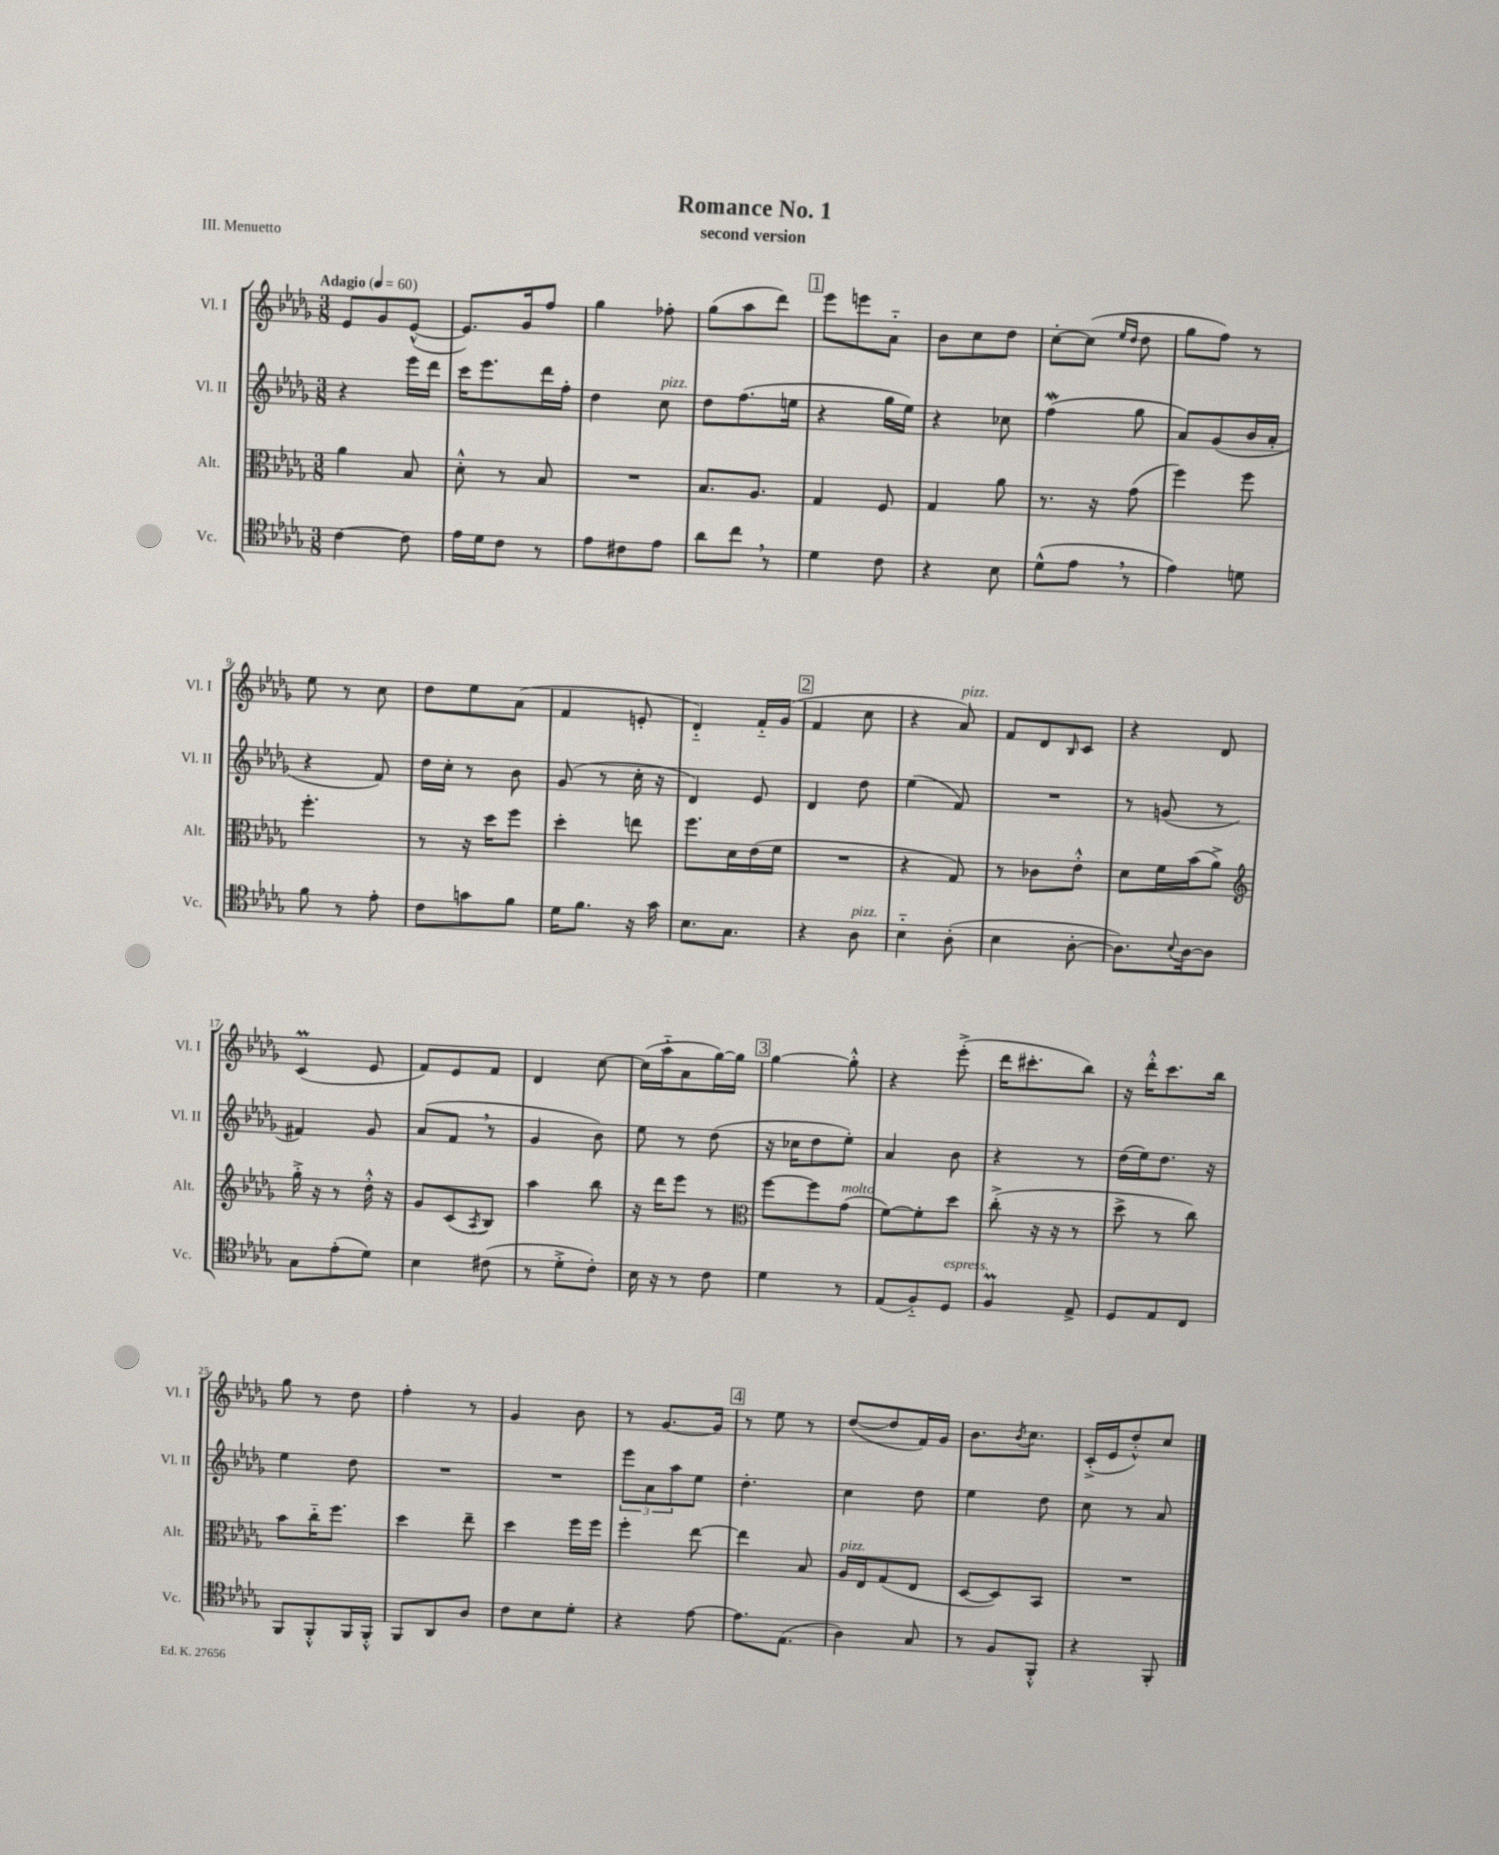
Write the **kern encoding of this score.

**kern	**kern	**kern	**kern
*staff4	*staff3	*staff2	*staff1
*clefC4	*clefC3	*clefG2	*clefG2
*k[b-e-a-d-g-]	*k[b-e-a-d-g-]	*k[b-e-a-d-g-]	*k[b-e-a-d-g-]
*M3/8	*M3/8	*M3/8	*M3/8
*MM60	*MM60	*MM60	*MM60
[4c	4a-	4r	8e-
.	.	.	8g-
8c]	8B-	16eee-	([8e-^^
.	.	16ddd-	.
=	=	=	=
16e-	8d-'^^	16ccc	8.e-])
16d-	.	8.eee-	.
8c	8r	.	.
.	.	.	16g-
8r	8B-	16ddd-	8ff
.	.	16ff'	.
=	=	=	=
8e-	4.r	4dd-	4gg-
8c#	.	.	.
8e-	.	8cc	8ff-'
=	=	=	=
8a-	8.B-	8dd-	(8gg-
8cc	.	(8.ff	8aa-
.	8.A-	.	.
8r	.	.	8ddd-)
.	.	16ee	.
=	=	=	=
4d-	4G-	4r	8eee-
.	.	.	8eee
8c	8F	16gg-	8a-'~
.	.	16ee-)	.
=	=	=	=
4r	4G-	4r	8b-
.	.	.	8cc
8B-	8a-	8cc-	8dd-
=	=	=	=
(8d-^^	8.r	(4ff	[8cc'
8e-	.	.	(8cc]
.	16r	.	.
.	.	.	16qqee-
.	.	.	16qqdd-
8r	(8g-	8gg-	8dd-
=	=	=	=
4e-)	4ff)	8a-)	8gg-
.	.	(8g-	8ff)
8d	8ff	16b-	8r
.	.	16a-'	.
=	=	=	=
8f	4.ff'	4r	8ee-
8r	.	.	8r
8e-'	.	8f)	8cc
=	=	=	=
8c	8r	16dd-	8dd-
.	.	16cc'	.
8g	16r	8r	8ee-
.	16dd-	.	.
8f	8ff	8b-	(8a-
=	=	=	=
16d-	4dd-'	(8g-	4f
8.f	.	.	.
.	.	8r	.
16r	8ee	16cc'	8e'
16g-	.	16r	.
=	=	=	=
8.B-	8.ff	4d-)	4d-'~)
8.G-	16d-	.	.
.	(16e-	8e-	16f'~
.	16f	.	(16g-
=	=	=	=
4r	4.r	4d-	4f
8A-	.	8dd-	8cc
=	=	=	=
4B-'~	4r	(4ee-	4r
(8A-'	8G-)	8f)	8a-)
=	=	=	=
4B-	8r	4.r	8f
.	8c-	.	8d-
.	.	.	16qqB-
[8A-'	8e-'^^	.	8c
=	=	=	=
8.A-])	8d-	8r	4r
.	16f	(8g	.
8qqB-	.	.	.
[16A-	(16b-	.	.
8A-]	8a-^)	8r	8d-
=	=	=	=
*	*clefG2	*	*
8G-	16gg-'^	4f#)	(4c
.	16r	.	.
(8e-'	8r	.	.
8d-)	16dd-'^^	8g-	8e-
.	16r	.	.
=	=	=	=
4B-	8g-	(8a-	8f)
.	(8c	8f	8e-
.	8qA-	.	.
(8c#	8B-)	8r	8f
=	=	=	=
8r	4aa-	4g-	4d-
8d-'^	.	.	.
8c')	8bb-	8b-)	[8cc
=	=	=	=
16B-	16r	8ee-	(16cc]
16r	16ddd-	.	16aa-'~
8r	8eee-	8r	8a-
8c	8r	(8dd-	[16gg-)
.	.	.	16gg-]
=	=	=	=
*	*clefC3	*	*
4d-	[8ff	16r	[4gg-
.	.	16cc-	.
.	8ff]	8dd-	.
8r	(8g-	8ee-')	8gg-'^^]
=	=	=	=
(8E-	[8f)	4a-	4r
8F'~)	8f']	.	.
8D-	8dd-	8b-	(8eee-'^
=	=	=	=
4F	(8cc'^	4r	16ddd-
.	.	.	8.ccc#'
.	16r	.	.
.	16r	.	.
8E-^	8r	8r	8bb-)
=	=	=	=
8D-	8dd-^	(16dd-	16r
.	.	16ee-)	16ddd-'^^
8E-	8r	8.dd-	8.ccc
8C	8cc)	.	.
.	.	16r	16bb-
=	=	=	=
8FF	8b-	4ee-	8gg-
8FF'^^	16cc'~	.	8r
.	8.ff	.	.
16FF	.	8dd-	8dd-
16FF'^^	.	.	.
=	=	=	=
8FF	4dd-	4.r	4ff'
8AA-	.	.	.
8A-	8ee-~	.	8r
=	=	=	=
8c	4dd-	4.r	4g-
8B-	.	.	.
8d-'	16ff	.	8b-
.	16ff	.	.
=	=	=	=
4r	4ff'	12eee-	8r
.	.	12a-	.
.	.	.	[8.g-
.	.	12aa-	.
[8e-	[8ee-	8ee-	.
.	.	.	16g-]
=	=	=	=
8.e-]	4ee-]	4.dd-'	8r
.	.	.	8ee-
(8.E-	.	.	.
.	8B-	.	8r
=	=	=	=
4A-)	16A-	4cc	([8dd-
.	16E-	.	.
.	(8G-	.	8dd-]
8G-	8E-	8dd-	16f)
.	.	.	16g-
=	=	=	=
8r	[8D-	4ee-	8.b-
8F	8D-])	.	.
.	.	.	8qb-
.	.	.	8.cc
8FF'^^	8BB-	8dd-	.
=	=	=	=
4r	4.r	8cc	(16c'^
.	.	.	16e-
.	.	8r	8dd-'^^)
8FF'	.	8a-	8cc
==	==	==	==
*-	*-	*-	*-
